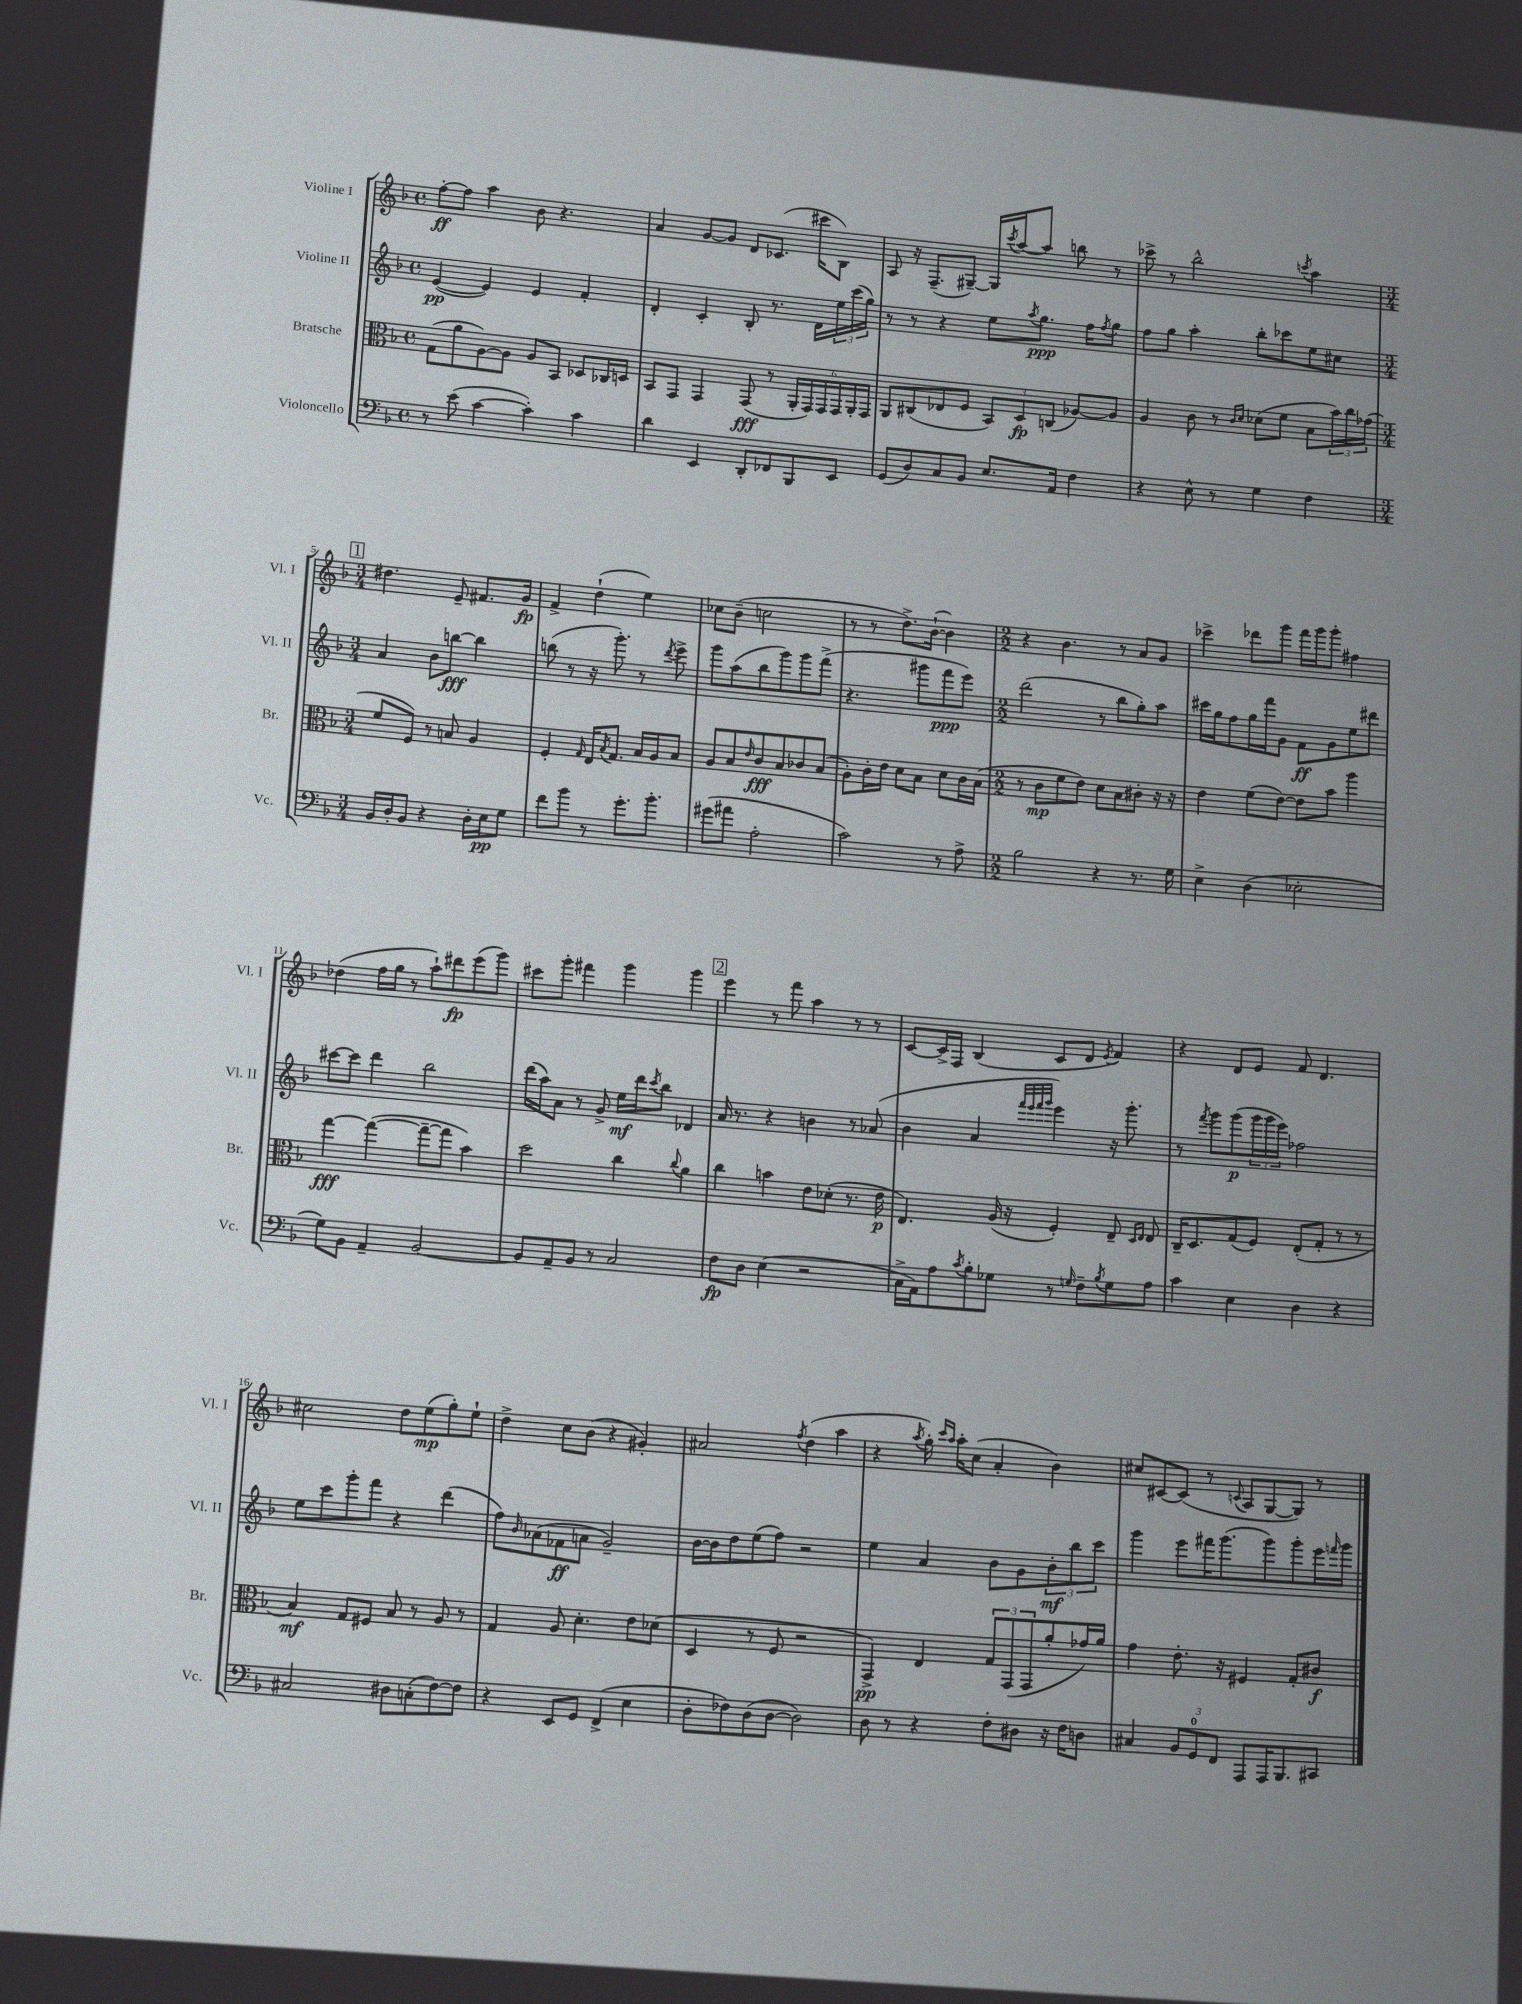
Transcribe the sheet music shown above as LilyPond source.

<<
\new StaffGroup <<
\new Staff = "s0" \with { instrumentName = "Violine I" shortInstrumentName = "Vl. I" } {
    \clef treble \key f \major \defaultTimeSignature \time 4/4
    f''8~-.\ff f''8 a''4 bes'8 r4. |
    a'4 g'8~ g'8 d'8 ces'8.( cis'''16 bes8) |
    a8 r16 f8.--( gis8~--) gis16 \acciaccatura { c'''8 } a''16~ a''8 b''8 r8 |
    ces'''8-> r8 bes''2-^ \acciaccatura { c'''8 } a''4 |
    \mark \markup { \box "1" } \numericTimeSignature \time 3/4 dis''4. e'8-- fis'8. g'16\fp |
    f'4-> d''4-!( e''4) |
    ces''8 bes'8--( c''2 |
    r8 r8 d''8.->) bes'16~-!( bes'4) |
    \numericTimeSignature \time 2/2 r4 bes'4. r8 a'8 g'8 |
    ces'''4-> des'''8 g'''8 f'''16 g'''16 g'''8-. fis''4 |
    des''4( f''16 g''16 r8 a''8-!) dis'''8\fp e'''8( g'''8) |
    cis'''8 g'''8-. fis'''4 g'''4 g'''4 |
    \mark \markup { \box "2" } e'''4 r8 f'''8 a''4 r8 r8 |
    c'8~ c'16-> f16 bes4( c'8 d'8 \acciaccatura { e'8 } f'4) |
    r4 d'8 e'8 f'8 d'4. |
    cis''2 d''8 e''8\mp( g''8-.) e''8-! |
    d''4-> c''8 bes'8( r4 gis'4-.) |
    ais'2 \acciaccatura { f''8 } d''4( a''4 |
    r4 \acciaccatura { a''8 } g''16-.) \grace { c'''16 a''16 } a''16-. c''8( a'4-. bes'4) |
    cis''8 cis'8~ cis'8( r8 \appoggiatura { c'8 } a8 g8~ g8) r8 \bar "|." |
}
\new Staff = "s1" \with { instrumentName = "Violine II" shortInstrumentName = "Vl. II" } {
    \clef treble \key f \major \defaultTimeSignature \time 4/4
    e'4~\pp( e'4) e'4 f'4-. |
    d'4-. c'4-. bes8-. r8. d'16 \tuplet 3/2 { e''16 c'''16( g''16) } |
    r8 r8 r4 e''8 \acciaccatura { a''8 } g''8.\ppp f''16 \acciaccatura { f''8 } g''8 |
    f''8 g''8 a''4-. bes''8-. ces'''8 e''8 cis''8 |
    \mark \markup { \box "1" } \numericTimeSignature \time 3/4 a'4 bes'8 b''8~\fff b''4 |
    b''8( r8 r16 g'''8.-.) r8 \acciaccatura { d'''8 } e'''8-> |
    g'''8 a''8( bes''8 g'''8) g'''8 f'''8->( |
    r4. gis'''8 f'''8\ppp e'''8) |
    \numericTimeSignature \time 2/2 d'''2( r8 bes''8 g''8-.) a''8 |
    cis'''16 g''16 f''8 g''16 f'''16 g'8 f'8\ff g'8 e''8 dis'''8 |
    cis'''8~ cis'''8 d'''4 bes''2 |
    d'''16( a''16) a'8 r8 g'8-> e''16\mf d'''16 \acciaccatura { c'''8 } bes''8 des'4 |
    \mark \markup { \box "2" } a'16 r8. r4 b'4 r8 aes'8( |
    bes'4 a'4 \grace { f'''32 e'''32 f'''32 g'''32 } e'''4) r16 g'''8.-. |
    r8 \acciaccatura { f'''8 } g'''8 g'''8\p( \tuplet 3/2 { g'''16 g'''16 e'''16) } fes''2 |
    e''8 c'''8 g'''8-. f'''8 r4 d'''4( |
    f''8) \grace { bes'16 } aes'8( fes'8\ff a'8 g'2--) |
    bes'16~ bes'16 d''8 e''8( f''8) r2 |
    e''4 a'4 bes'8 g'8 \tuplet 3/2 { bes'8-.\mf bes''8 c'''8 } |
    g'''4 e'''8 fis'''16 g'''8.( g'''8) g'''8-. e'''16 \grace { f'''16 } g'''16 \bar "|." |
}
\new Staff = "s2" \with { instrumentName = "Bratsche" shortInstrumentName = "Br." } {
    \clef alto \key f \major \defaultTimeSignature \time 4/4
    g8( a'8 a8~) a8 a8 bes,8 des8 ces16 d16 |
    bes,8 g,8 g,4 g,8\fff( r8 \tuplet 6/4 { a,16-. g,16) g,16 g,16 a,16-. g,16 } |
    a,8 cis8( ees8 f8 \tuplet 3/2 { bes,8) d8\fp c8( } aes8~) aes8 |
    a4 c'8 r8 \grace { c'16 d'16 } des'8( f'8 bes8 \tuplet 3/2 { bes'16) c''16 ges'16( } |
    \mark \markup { \box "1" } \numericTimeSignature \time 3/4 f'8 f8) r8 b8 a4 |
    f4-. \grace { g16 } e16 \acciaccatura { bes8 } g8. bes16 a16 bes8 |
    a8 bes8 \grace { e'16 } c'8\fff bes8 ces'8 bes8( |
    a8-.) c'16-. e'16 d'8 bes8 d'8 c'16 bes16( |
    \numericTimeSignature \time 2/2 r8 c'8\mp f'8 e'8) d'8 bes8 cis'8-. r16 r16 |
    e'4 f'8( e'8~) e'8 bes'8 a''4 |
    g''4~\fff g''4~( g''8~-- g''8 bes'4) |
    d''2 c''4 \appoggiatura { c''8 } a'4 |
    \mark \markup { \box "2" } c''4 b'4 e'8 des'8-.( r8. e'16\p |
    e4.) a16( r16 f4-.) e8-- \grace { d16 e16 } e8 |
    c16-- d8. g8( f8) e8-.( g8-. r8 r8 |
    bes4\mf) g8 fis8 bes8 r8 a8 r8 |
    g4 a8 d'4.-. e'8 des'8( |
    d4 r8 f8 r2 |
    g,4->\pp) e4 \tuplet 3/2 { g8 g,8( g,8 } a'8-. ges'16) a'16 |
    g'4 e'8.-. r16 fis4 g8-. cis'8\f \bar "|." |
}
\new Staff = "s3" \with { instrumentName = "Violoncello" shortInstrumentName = "Vc." } {
    \clef bass \key f \major \defaultTimeSignature \time 4/4
    r8 e'8( c'4~ c'4-.) c'4 |
    d'4 e,4 d,8-. fes,8 bes,,8 e,8 |
    g,8( d8) c8 bes,8 e8. a,16 f4 |
    r4 e8-^ r8 g4 f4 |
    \mark \markup { \box "1" } \numericTimeSignature \time 3/4 bes,16 d16-. bes,8 r4 d16-. e16\pp g8 |
    f'8 bes'8 r8 g'8.-. bes'8.-. |
    gis'8( ais'8 a2-. |
    c'2) r8 a8-> |
    \numericTimeSignature \time 2/2 bes2 r4 r8. g16 |
    e4-> d4( ees2-. |
    g8) bes,8 a,4-- bes,2~ |
    bes,8 a,8-- bes,8 r8 c2 |
    \mark \markup { \box "2" } f8\fp d8 e4( r2 |
    c16-> a,16) a8 \acciaccatura { c'8 } bes8-. ges8 r8 \grace { g16 } f8-- \acciaccatura { bes8 } g8 a8 |
    c'4 e4 d4 r4 |
    cis2 dis8 c8-.( f8~) f8 |
    r4 e,8 g,8 f,4->( e4 |
    d8-. fes8) d8( d8~ d2) |
    d8 r8 r4 f8-. dis8 r16 f16 d8 |
    cis4 \tuplet 3/2 { bes,8 g,8-0 f,8 } a,,8 a,,16 bes,,8. cis,8 \bar "|." |
}
>>
>>
